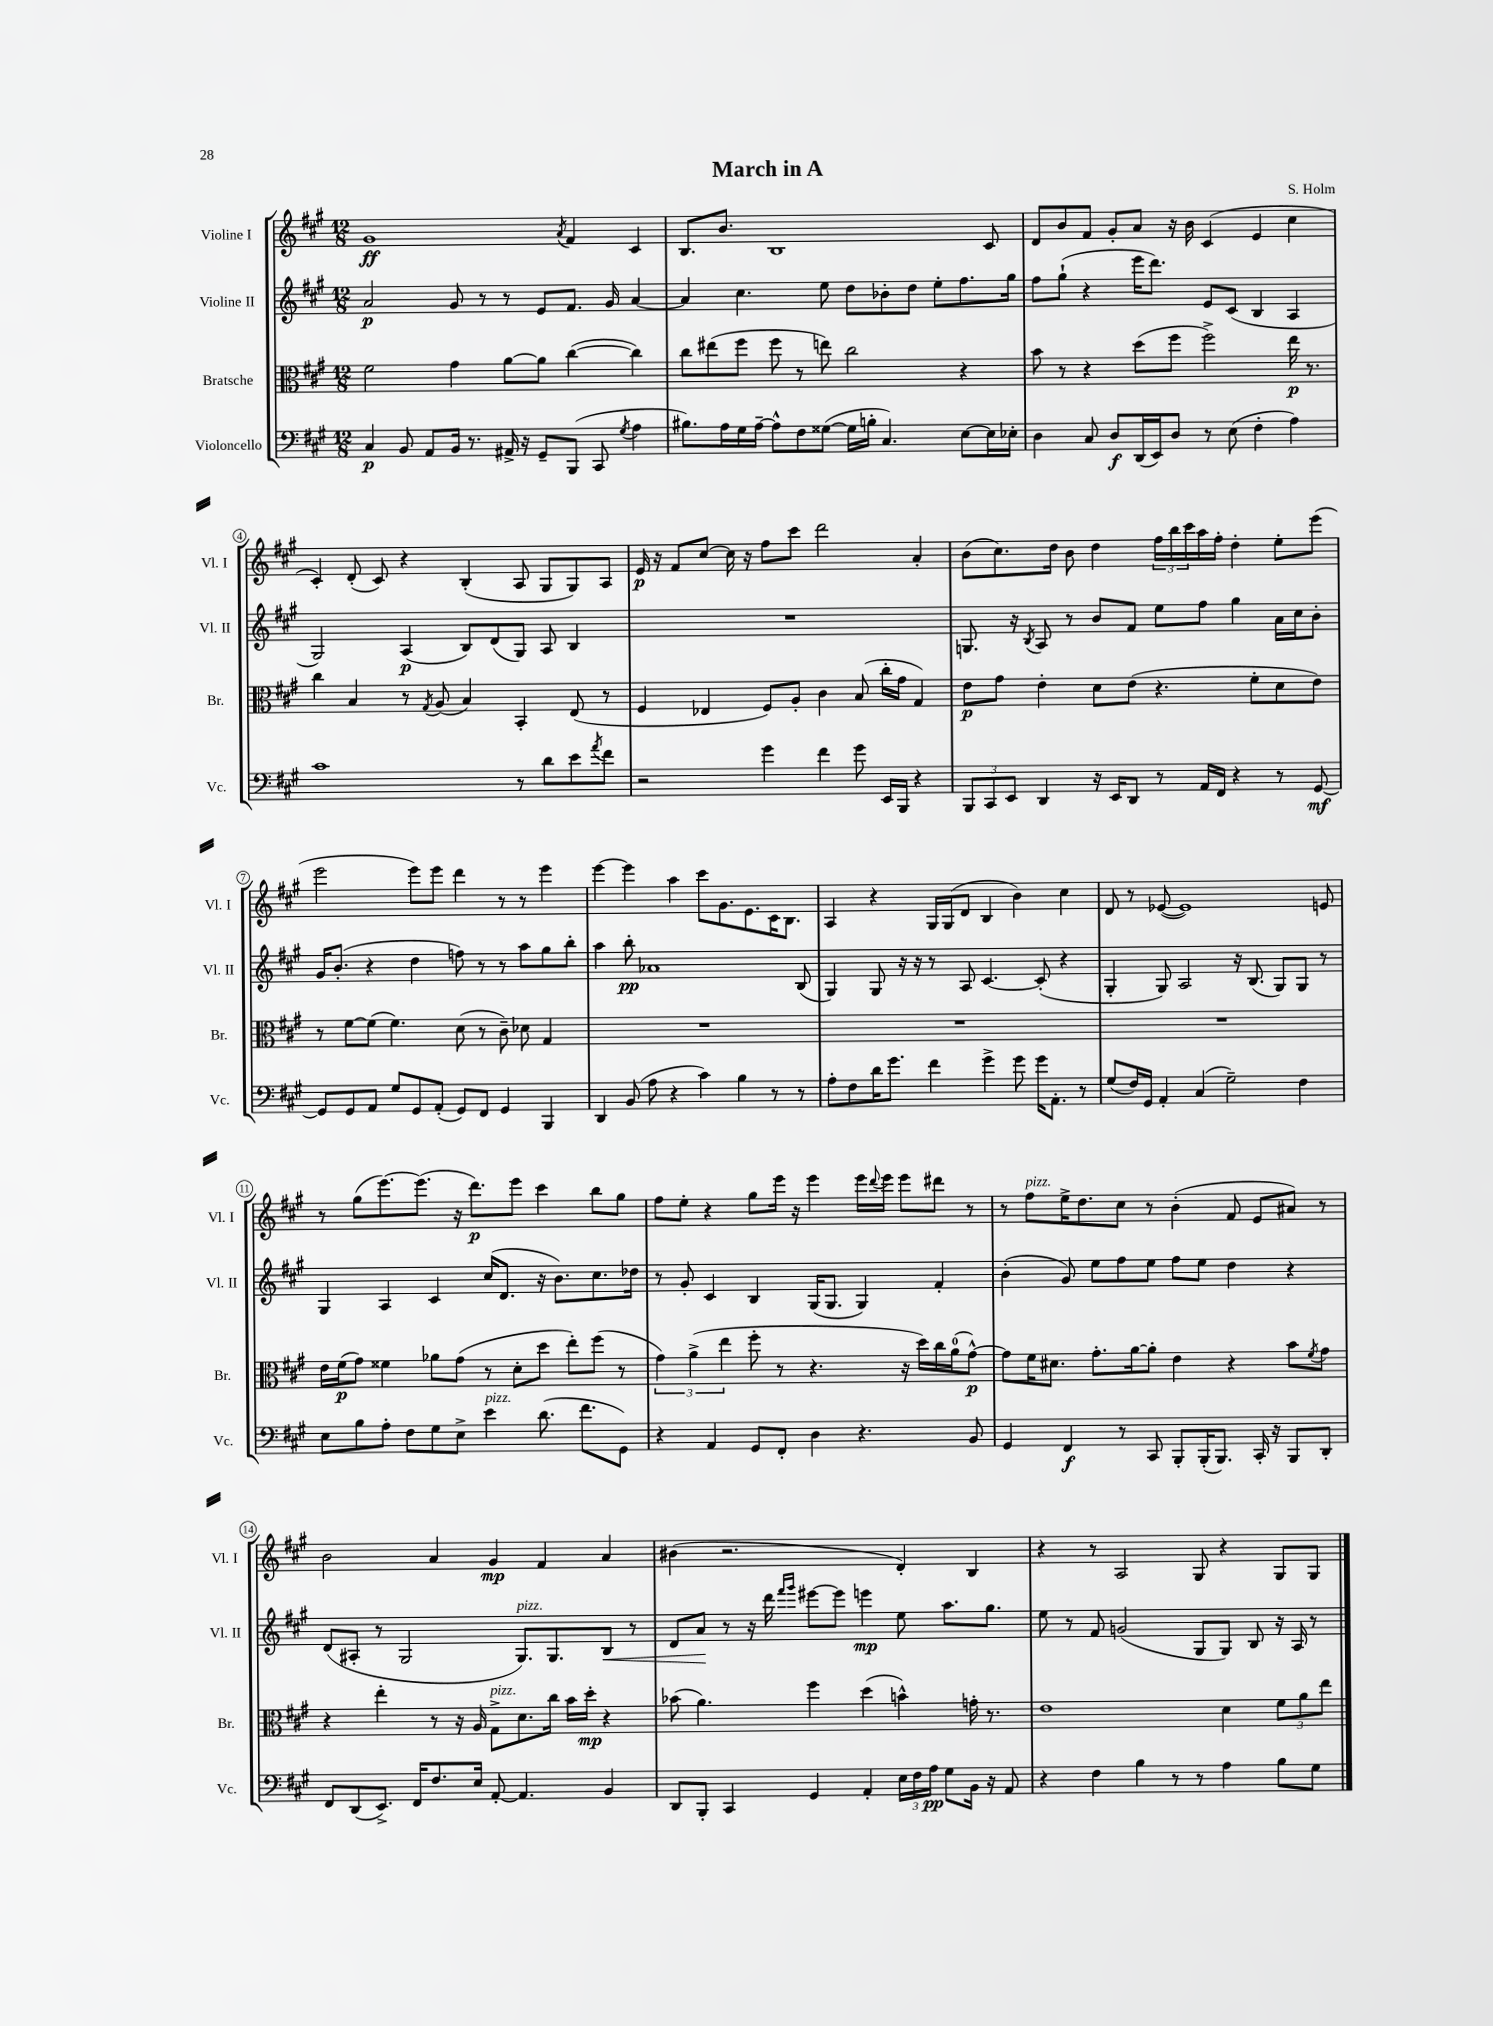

**kern	**dynam	**kern	**dynam	**kern	**dynam	**kern	**dynam
*part4	*part4	*part3	*part3	*part2	*part2	*part1	*part1
*staff4	*staff4	*staff3	*staff3	*staff2	*staff2	*staff1	*staff1
*I"Violoncello	*	*I"Bratsche	*	*I"Violine II	*	*I"Violine I	*
*I'Vc.	*	*I'Br.	*	*I'Vl. II	*	*I'Vl. I	*
*clefF4	*	*clefC3	*	*clefG2	*	*clefG2	*
*k[f#c#g#]	*	*k[f#c#g#]	*	*k[f#c#g#]	*	*k[f#c#g#]	*
*M12/8	*	*M12/8	*	*M12/8	*	*M12/8	*
=1	=1	=1	=1	=1	=1	=1	=1
4C#/	p	2f#\	.	2a/	p	1g#	ff
8BB/	.	.	.	.	.	.	.
8AA/L	.	.	.	.	.	.	.
16BB/Jk	.	4g#\	.	8g#/	.	.	.
8.r	.	.	.	.	.	.	.
.	.	.	.	8r	.	.	.
16AA#X^/	.	[8a\L	.	8r	.	.	.
16r	.	.	.	.	.	.	.
8GG#~/L	.	8a\J]	.	8e/L	.	.	.
.	.	.	.	.	.	8qa/	.
(8BBB/J	.	([4cc#\	.	8.f#/J	.	4f#/	.
8CC#/	.	.	.	.	.	.	.
.	.	.	.	16g#/	.	.	.
8qG#/	.	.	.	.	.	.	.
4A\	.	4cc#\])	.	[4a/	.	4c#/	.
=2	=2	=2	=2	=2	=2	=2	=2
8.B#X\L)	.	8cc#\L	.	4a/]	.	8.B/L	.
.	.	(8ee#X\	.	.	.	.	.
16A\L	.	.	.	.	.	8.b/J	.
16G#\	.	8ff#\J	.	4.cc#\	.	.	.
[16A~\JJ	.	.	.	.	.	.	.
8A^^\L]	.	8ff#\	.	.	.	1B	.
8F#\	.	8r	.	.	.	.	.
([8G##X\J	.	8een\)	.	8ee\	.	.	.
16G##\LL]	.	2cc#\	.	8dd\L	.	.	.
16Bn'\JJ	.	.	.	.	.	.	.
4.C#/)	.	.	.	8b-X'\	.	.	.
.	.	.	.	8dd\J	.	.	.
.	.	.	.	8ee'\L	.	.	.
[8E\L	.	4r	.	8.ff#\	.	.	.
16E\L]	.	.	.	.	.	8c#/	.
16E-X'\JJ	.	.	.	16gg#\Jk	.	.	.
=3	=3	=3	=3	=3	=3	=3	=3
4D\	.	8b\	.	8ff#\L	.	8d/L	.
.	.	8r	.	(8gg#`\J	.	8b/	.
8C#/	.	4r	.	4r	.	8f#/J	.
8D/L	f	.	.	.	.	8g#'/L	.
(16DD/L	.	(8dd\L	.	16eee\KL	.	8a/J	.
16EE/J)	.	.	.	8.ddd\J)	.	.	.
8D/J	.	8ff#\J	.	.	.	16r	.
.	.	.	.	.	.	16b\	.
8r	.	2ff#^\)	.	8e/L	.	(4c#/	.
(8E\	.	.	.	(8c#/J	.	.	.
4F#'\	.	.	.	4B/	.	4e/	.
4A\)	.	16ee\	p	4A/	.	4cc#\	.
.	.	8.r	.	.	.	.	.
!!LO:LB:g=z
=4	=4	=4	=4	=4	=4	=4	=4
1c#	.	4cc#\	.	2G#/)	.	4c#'/)	.
.	.	4B/	.	.	.	(8d'/	.
.	.	.	.	.	.	8c#/)	.
.	.	8r	.	(4A/	p	4r	.
.	.	8qG#/	.	.	.	.	.
.	.	(8A/	.	.	.	.	.
.	.	4B/)	.	8B/L)	.	(4B'/	.
.	.	.	.	(8d/	.	.	.
8r	.	4BB'/	.	8G#/J)	.	8A/	.
8d\L	.	.	.	8A/	.	8G#/L	.
8e\	.	(8E/	.	4B/	.	8G#/)	.
8qa/	.	.	.	.	.	.	.
8f#\J	.	8r	.	.	.	8A/J	.
=5	=5	=5	=5	=5	=5	=5	=5
2r	.	4F#/	.	1.r	.	16e/	p
.	.	.	.	.	.	16r	.
.	.	.	.	.	.	8f#/L	.
.	.	4E-X/	.	.	.	[8cc#/J	.
.	.	.	.	.	.	16cc#\]	.
.	.	.	.	.	.	16r	.
4g#\	.	8F#/L)	.	.	.	8ff#\L	.
.	.	8A'/J	.	.	.	8ccc#\J	.
4f#\	.	4c#\	.	.	.	2ddd\	.
8g#\	.	(8B/	.	.	.	.	.
16EE/LL	.	16cc#'\LL	.	.	.	.	.
16BBB/JJ	.	16g#\JJ	.	.	.	.	.
4r	.	4G#/)	.	.	.	4a'/	.
=6	=6	=6	=6	=6	=6	=6	=6
12BBB/L	.	8e\L	p	8.Gn/	.	(8b\L	.
12CC#/	.	.	.	.	.	.	.
.	.	8g#\J	.	.	.	8.cc#\)	.
12EE/J	.	.	.	.	.	.	.
.	.	.	.	16r	.	.	.
.	.	.	.	8qB/	.	.	.
4DD/	.	4e'\	.	8A/	.	.	.
.	.	.	.	.	.	16dd\Jk	.
.	.	.	.	8r	.	8b\	.
16r	.	8d\L	.	8b/L	.	4dd\	.
16EE/KL	.	.	.	.	.	.	.
8DD/J	.	(8e\J	.	8f#/J	.	.	.
8r	.	4.r	.	8ee\L	.	24ff#\LL	.
.	.	.	.	.	.	24bb\	.
.	.	.	.	.	.	24ccc#\	.
16AA/LL	.	.	.	8ff#\J	.	16aa\	.
16FF#/JJ	.	.	.	.	.	16ff#'\JJ	.
4r	.	.	.	4gg#\	.	4dd'\	.
.	.	8f#'\L	.	.	.	.	.
8r	.	8d\	.	16a\LL	.	8ee'\L	.
.	.	.	.	16cc#\J	.	.	.
[8GG#/	mf	8e\J)	.	8b'\J	.	(8eee\J	.
!!LO:LB:g=z
=7	=7	=7	=7	=7	=7	=7	=7
8GG#/L]	.	8r	.	16g#/KL	.	2eee\	.
.	.	.	.	(8.b'/J	.	.	.
8GG#/	.	[8f#\L	.	.	.	.	.
8AA/J	.	(8f#\J]	.	4r	.	.	.
8G#/L	.	4.f#\)	.	.	.	.	.
8GG#/	.	.	.	4dd\	.	8eee\L)	.
(8AA'/J	.	.	.	.	.	8eee\J	.
8GG#/L)	.	(8d\	.	8ffn\)	.	4ddd\	.
8FF#/J	.	8r	.	8r	.	.	.
4GG#/	.	8c#~\)	.	8r	.	8r	.
.	.	8d-X\	.	8aa\L	.	8r	.
4BBB/	.	4G#/	.	8gg#\	.	4eee\	.
.	.	.	.	8bb'\J	.	.	.
=8	=8	=8	=8	=8	=8	=8	=8
4DD/	.	1.r	.	4aa\	.	[4eee\	.
(8BB/	.	.	.	8bb'\	pp	4eee\]	.
8A\	.	.	.	1a-X	.	.	.
4r	.	.	.	.	.	4aa\	.
4c#\)	.	.	.	.	.	8ccc#\L	.
.	.	.	.	.	.	8.g#\	.
4B\	.	.	.	.	.	.	.
.	.	.	.	.	.	8.e\	.
8r	.	.	.	.	.	16c#\K	.
.	.	.	.	.	.	8.B\J	.
8r	.	.	.	(8B/	.	.	.
=9	=9	=9	=9	=9	=9	=9	=9
8A'\L	.	1.r	.	4G#/)	.	4A/	.
8F#\	.	.	.	.	.	.	.
16d\K	.	.	.	8G#/	.	4r	.
8.g#\J	.	.	.	.	.	.	.
.	.	.	.	16r	.	.	.
.	.	.	.	16r	.	.	.
4f#\	.	.	.	8r	.	16G#/LL	.
.	.	.	.	.	.	(16G#/J	.
.	.	.	.	8A/	.	8d/J	.
4g#^\	.	.	.	[4.c#/	.	4B/	.
8g#\	.	.	.	.	.	4b\)	.
16g#\KL	.	.	.	(8c#'/]	.	.	.
8.AA'\J	.	.	.	.	.	.	.
.	.	.	.	4r	.	4cc#\	.
8r	.	.	.	.	.	.	.
=10	=10	=10	=10	=10	=10	=10	=10
(8G#/L	.	1.r	.	4G#'/	.	8d/	.
16F#/L)	.	.	.	.	.	8r	.
16GG#/JJ	.	.	.	.	.	.	.
4AA'/	.	.	.	8G#/)	.	([8e-X/	.
.	.	.	.	2A/	.	1e-])	.
(4C#/	.	.	.	.	.	.	.
2G#~\)	.	.	.	.	.	.	.
.	.	.	.	16r	.	.	.
.	.	.	.	(8.B/	.	.	.
.	.	.	.	8G#/L)	.	.	.
4F#\	.	.	.	8G#/J	.	.	.
.	.	.	.	8r	.	8en/	.
!!LO:LB:g=z
=11	=11	=11	=11	=11	=11	=11	=11
8E\L	.	16e\LL	.	4G#/	.	8r	.
.	.	(16f#\J	p	.	.	.	.
8B\	.	8g#\J)	.	.	.	(8gg#\L	.
8A'\J	.	4f##X\	.	4A/	.	[8.eee\)	.
8F#\L	.	.	.	.	.	.	.
.	.	.	.	.	.	(8.eee\J]	.
8G#\	.	8a-X\L	.	4c#/	.	.	.
8E^\J	.	(8g#\J	.	.	.	16r	.
.	.	.	.	.	.	8.ddd\L)	p
!LO:TX:a:i:t=pizz.	!	!	!	!	!	!	!
4e\	.	8r	.	(16cc#/KL	.	.	.
.	.	.	.	8.d/J	.	.	.
.	.	8d'\L	.	.	.	8eee\J	.
(8.d\	.	8dd\J	.	16r	.	4ccc#\	.
.	.	.	.	8.b\L)	.	.	.
.	.	8ee'\L)	.	.	.	.	.
8.f#\L	.	.	.	.	.	.	.
.	.	(8ff#\J	.	8.cc#\	.	8bb\L	.
8GG#\J)	.	8r	.	.	.	8gg#\J	.
.	.	.	.	16dd-X\Jk	.	.	.
=12	=12	=12	=12	=12	=12	=12	=12
4r	.	6g#\)	.	8r	.	8ff#\L	.
.	.	.	.	8g#'/	.	8ee'\J	.
.	.	(6a^\	.	.	.	.	.
4AA/	.	.	.	4c#/	.	4r	.
.	.	6ee\	.	.	.	.	.
8GG#/L	.	8ff#'\	.	4B/	.	8gg#\L	.
8FF#'/J	.	8r	.	.	.	16eee\Jk	.
.	.	.	.	.	.	16r	.
4D\	.	4.r	.	(16G#/KL	.	4eee\	.
.	.	.	.	8.G#/J	.	.	.
4.r	.	.	.	4G#/)	.	16eee\LL	.
.	.	.	.	.	.	8qqddd/	.
.	.	.	.	.	.	16eee\JJ	.
.	.	16r	.	.	.	8eee\L	.
.	.	16dd\LL)	.	.	.	.	.
.	.	16cc#\	.	4f#'/	.	8ddd#X\J	.
.	.	(16a\J	.	.	.	.	.
8BB/	.	[8g#^^\J)	p	.	.	8r	.
=13	=13	=13	=13	=13	=13	=13	=13
4GG#/	.	8g#\L]	.	(4b'\	.	8r	.
!	!	!	!	!	!	!LO:TX:a:i:t=pizz.	!
.	.	16f#\K	.	.	.	8ff#\L	.
.	.	8.d#X\J	.	.	.	.	.
4FF#/	f	.	.	8g#/)	.	16ee^\K	.
.	.	.	.	.	.	8.dd\	.
.	.	8.g#'\L	.	8ee\L	.	.	.
8r	.	.	.	8ff#\	.	8cc#\J	.
.	.	[16a\k	.	.	.	.	.
8CC#/	.	8a'\J]	.	8ee\J	.	8r	.
8BBB'/L	.	4e\	.	8ff#\L	.	(4b'\	.
(16BBB'/K	.	.	.	8ee\J	.	.	.
8.BBB/J)	.	.	.	.	.	.	.
.	.	4r	.	4dd\	.	8f#/	.
16CC#'/	.	.	.	.	.	8e/L	.
16r	.	.	.	.	.	.	.
8BBB/L	.	8b\L	.	4r	.	8a#X/J)	.
.	.	8qf#/	.	.	.	.	.
8DD'/J	.	8g#\J	.	.	.	8r	.
!!LO:LB:g=z
=14	=14	=14	=14	=14	=14	=14	=14
8FF#/L	.	4r	.	(8d/L	.	2b\	.
(8DD/	.	.	.	8A#X'/J	.	.	.
8.EE^/J)	.	4ee'\	.	8r	.	.	.
.	.	.	.	2G#/	.	.	.
16FF#/KL	.	.	.	.	.	.	.
8.F#/	.	8r	.	.	.	4a/	.
.	.	16r	.	.	.	.	.
16E/Jk	.	16A/	.	.	.	.	.
!	!	!LO:TX:a:i:t=pizz.	!	!	!	!	!
[8AA'/	.	8G#^\L	.	.	.	4g#/	mp
!	!	!	!	!LO:TX:a:i:t=pizz.	!	!	!
4.AA/]	.	8.d\	.	8.G#/L)	.	.	.
.	.	.	.	.	.	4f#/	.
.	.	16cc#\Jk	.	8.G#/	.	.	.
.	.	16b\LL	.	.	.	.	.
.	.	16dd'\JJ	mp	.	.	.	.
!	!	!	!	!	!LO:HP:b	!	!
4BB/	.	4r	.	8B/J	<	4a/	.
.	.	.	.	8r	.	.	.
=15	=15	=15	=15	=15	=15	=15	=15
8DD/L	.	(8b-X\	.	8d/L	.	(4b#X\	.
8BBB'/J	.	4.a\)	.	8a/J	.	.	.
4CC#/	.	.	.	8r	[	2.r	.
.	.	.	.	16r	.	.	.
.	.	.	.	16ddd\	.	.	.
.	.	.	.	16qqfff#/LL	.	.	.
.	.	.	.	16qqggg#/JJ	.	.	.
4GG#/	.	4ff#\	.	[8eee#X\L	.	.	.
.	.	.	.	8eee#\J]	.	.	.
4AA'/	.	(4dd\	.	4eeen\	mp	.	.
24E\LL	.	4bn^^\)	.	8ee\	.	4d'/)	.
24F#\	.	.	.	.	.	.	.
24A\JJ	pp	.	.	.	.	.	.
8G#\L	.	.	.	8.aa\L	.	.	.
16BB\Jk	.	16gn'\	.	.	.	4B/	.
16r	.	8.r	.	8.gg#\J	.	.	.
8AA/	.	.	.	.	.	.	.
=16	=16	=16	=16	=16	=16	=16	=16
4r	.	1e	.	8ee\	.	4r	.
.	.	.	.	8r	.	.	.
4F#\	.	.	.	8f#/	.	8r	.
.	.	.	.	(2gn/	.	2A/	.
4B\	.	.	.	.	.	.	.
8r	.	.	.	.	.	.	.
8r	.	.	.	8G#/L	.	8G#/	.
4A\	.	4d\	.	8G#/J)	.	4r	.
.	.	.	.	8B/	.	.	.
8B\L	.	12f#\L	.	16r	.	8G#/L	.
.	.	.	.	16A/	.	.	.
.	.	12a\	.	.	.	.	.
8G#\J	.	.	.	8r	.	8G#/J	.
.	.	12ee\J	.	.	.	.	.
==	==	==	==	==	==	==	==
*-	*-	*-	*-	*-	*-	*-	*-
